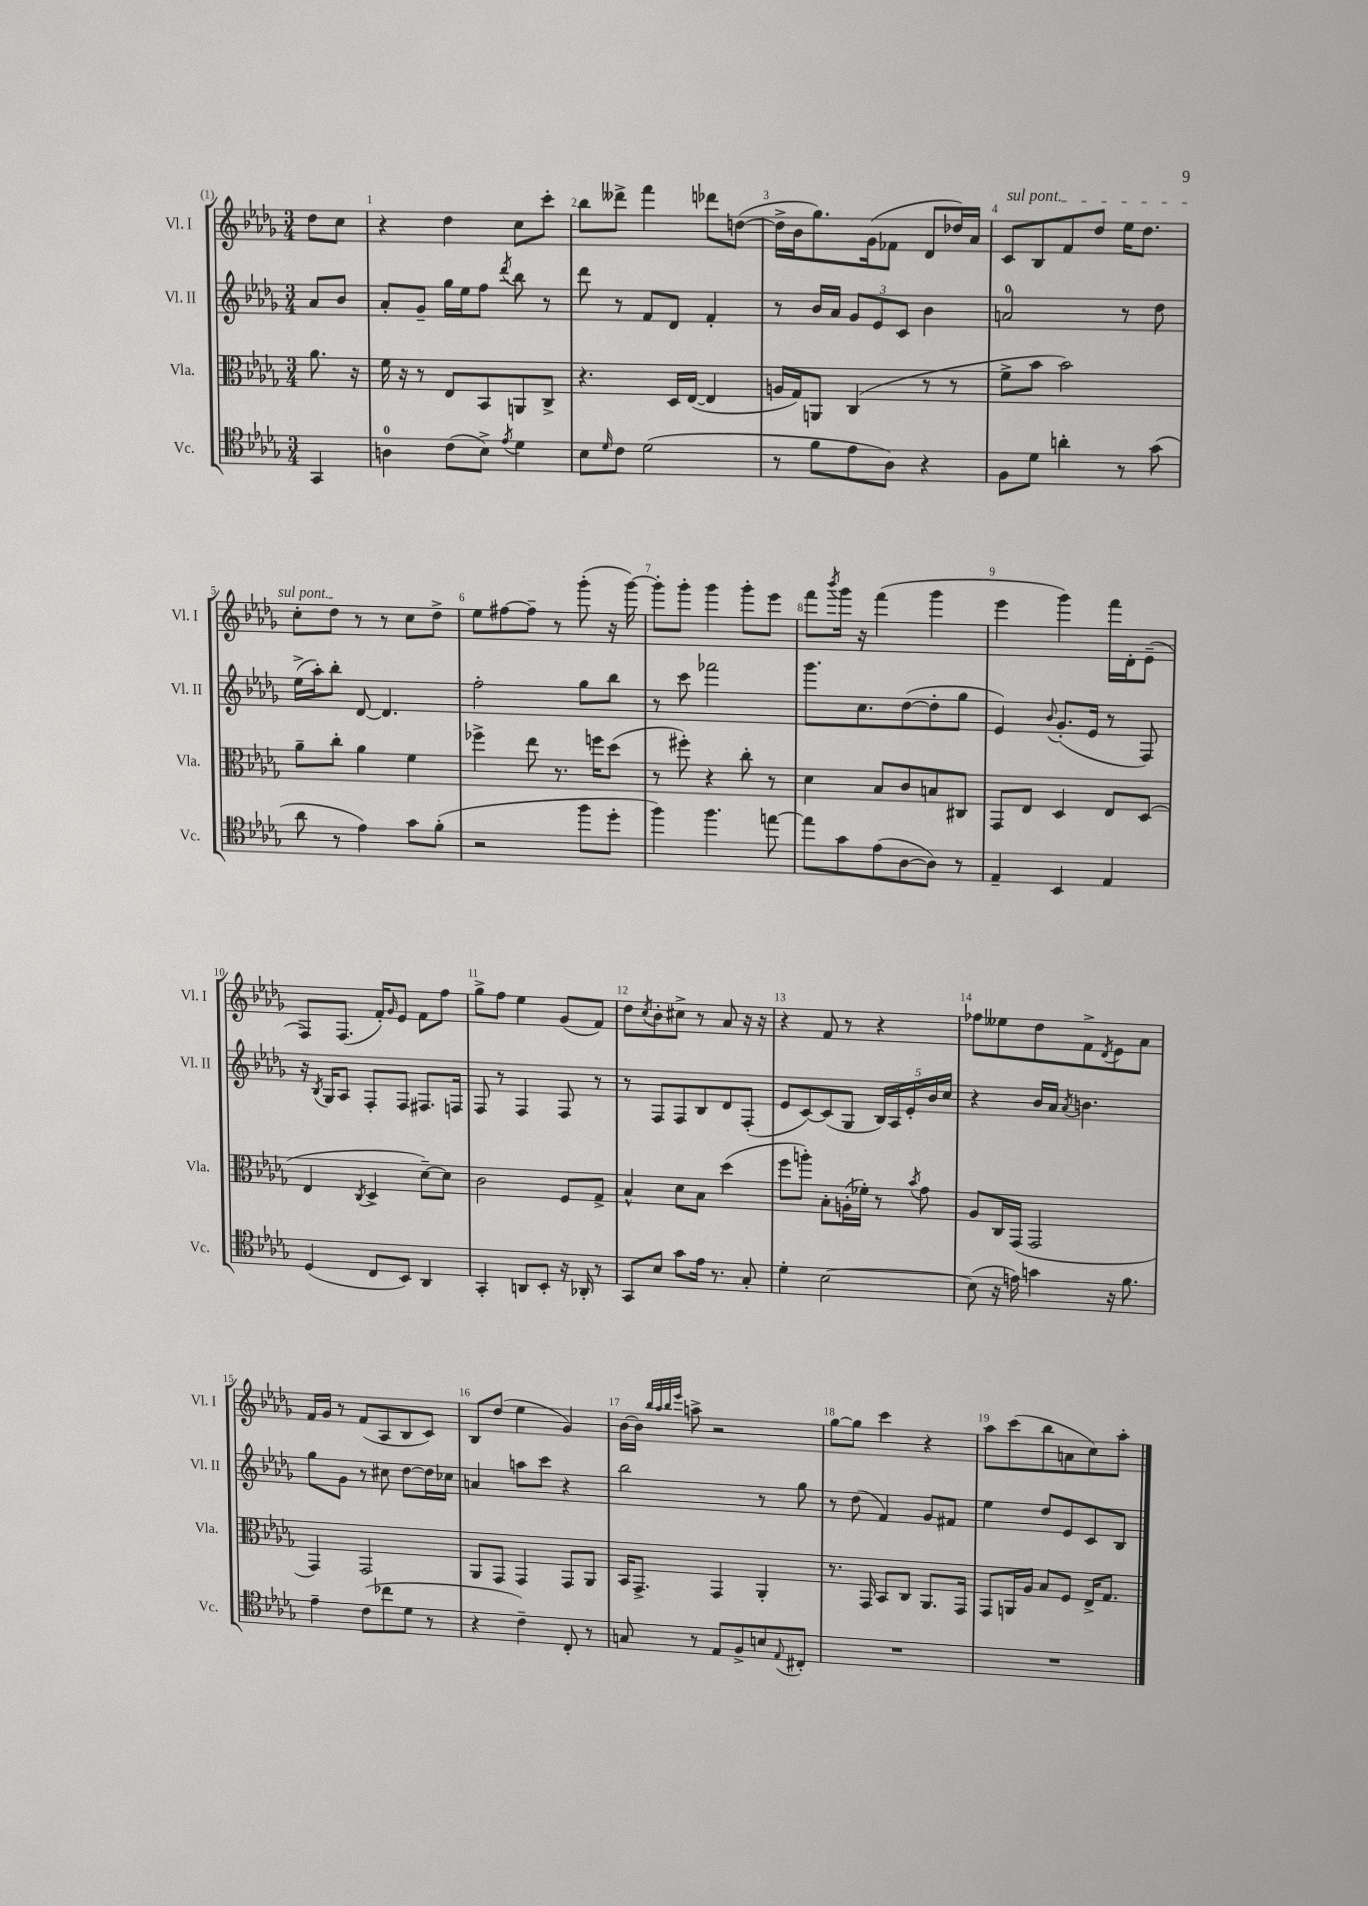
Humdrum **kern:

**kern	**kern	**kern	**kern
*part4	*part3	*part2	*part1
*staff4	*staff3	*staff2	*staff1
*I"Vc.	*I"Vla.	*I"Vl. II	*I"Vl. I
*I'Vc.	*I'Vla.	*I'Vl. II	*I'Vl. I
*clefC4	*clefC3	*clefG2	*clefG2
*k[b-e-a-d-g-]	*k[b-e-a-d-g-]	*k[b-e-a-d-g-]	*k[b-e-a-d-g-]
*M3/4	*M3/4	*M3/4	*M3/4
=	=	=	=
4GG-/	8.a-\	8a-/L	8dd-\L
.	.	8b-/J	8cc\J
.	16r	.	.
=1	=1	=1	=1
4An\	16f\	8a-'/L	4r
.	16r	.	.
.	8r	8g-~/J	.
(8c\L	8E-/L	16gg-\LL	4dd-\
.	.	16ee-\J	.
8B-^\J)	8BB-/	8ff\J	.
8qe-/	.	8qddd-/	.
4d-\	8AAn/	8bb-\	8cc\L
.	8C^/J	8r	8ccc'\J
=2	=2	=2	=2
8B-\L	4.r	8ddd-\	8bb-\L
16qqd-/	.	.	.
8c\J	.	8r	8ddd--X^\J
(2d-\	.	8f/L	4fff\
.	16D-/LL	8d-/J	.
.	([16E-/JJ	.	.
.	4E-/]	4f'/	8ddd-X\L
.	.	.	([8ddn\J
=3	=3	=3	=3
8r	16An/LL	8r	16dd^\LL]
.	16G-/J)	.	16b-\J
8f\L	8AAn/J	16b-/LL	8.gg-\)
.	.	16a-/JJ	.
8e-\	(4C/	12g-/L	.
.	.	.	(16g-\k
.	.	12e-/	.
8A-\J)	.	.	8f-X\J
.	.	12c/J	.
4r	8r	4b-\	8d-/L
.	8r	.	16dd-X/L)
.	.	.	16a-/JJ
=4	=4	=4	=4
!	!	!	!LO:TX:a:i:t=sul pont.
8F\L	8f^\L	2an/	8c/L
8d-\J	8b-\J	.	8B-/
4an'\	2b-\)	.	8f/
.	.	.	8dd-/J
8r	.	8r	16ee-\KL
.	.	.	8.dd-\J
(8g-\	.	8dd-\	.
!!LO:LB:g=z
=5	=5	=5	=5
8a-\	8a-~\L	(16ee-^\LL	8cc'\L
.	.	16aa-'\J)	.
8r	8cc'\J	8bb-'\J	8dd-\J
4e-\)	4a-\	[8d-/	8r
.	.	4.d-/]	8r
8g-\L	4f\	.	8cc\L
(8f'\J	.	.	8dd-^\J
=6	=6	=6	=6
2r	4ff-X^\	2ff'\	8ee-\L
.	.	.	[8ff#X\
.	8ee-\	.	8ff#~\J]
.	8.r	.	8r
8ff\L	.	8gg-\L	(8ggg-'\
.	16ffn\KL	.	.
8dd-'\J	(8dd-\J	8bb-\J	16r
.	.	.	[16ggg-\)
=7	=7	=7	=7
4ff\)	8r	8r	8ggg-'\L]
.	8ff#X'\)	8ccc\	8ggg-'\J
4.ff\	4r	2fff-X\	4ggg-\
.	8cc'\	.	8ggg-'\L
[8een\	8r	.	8eee-\J
=8	=8	=8	=8
8ee\L]	4d-\	8.ggg-\L	8fff\L
.	.	.	8qbbb-/
8g-\	.	.	16ggg-\Jk
.	.	8.cc\	16r
(8e-\	8B-/L	.	(4fff\
[8A-\	8c/	([8dd-\	.
8A-\J])	8Bn/	8dd-'\]	4ggg-\
8r	8C#X/J	8gg-\J	.
=9	=9	=9	=9
4E-~/	8GG-/L	4e-/)	4eee-\
.	8E-/J	.	.
.	.	8qqb-/	.
4BB-/	4D-/	(8.g-'/L	4ggg-\)
.	.	16e-/Jk	.
4E-/	8E-/L	8r	16fff\LL
.	.	.	16d-'\J
.	(8D-/J	8F/)	(8e-~\J
!!LO:LB:g=z
=10	=10	=10	=10
(4D-/	4E-/	16r	8F/L)
.	.	8qB-/	.
.	.	16G-/KL	.
.	.	8A-/J	(8.F/J
.	8qC/	.	.
8C/L	4D-^/	8F'/L	.
.	.	.	16f'/KL)
.	.	.	16qqg-/
8BB-/J)	.	8F/J	8e-/J
4AA-/	[8d-~\L)	8.F#X/L	8f\L
.	8d-\J]	.	8ff\J
.	.	16Fn/Jk	.
=11	=11	=11	=11
4GG-'/	2c\	8F/	8gg-^\L
.	.	8r	8ff\J
8AAn/L	.	4F/	4ee-\
8BB-'/J	.	.	.
16r	8F/L	8F/	(8g-/L
16AA-X'/	.	.	.
8r	8G-^/J	8r	8f/J)
=12	=12	=12	=12
8GG-/L	4B-^^/	8r	8dd-\L
.	.	.	8qcc/
8B-/J	.	8F/L	8b-'\
8g-\L	8d-\L	8F/	8cc#X^\J
16e-\Jk	8B-\J	8B-/	8r
8.r	.	.	.
.	(4dd-\	8d-/	8a-/
8G-'/	.	(8F'/J	16r
.	.	.	16r
=13	=13	=13	=13
4d-'\	8ff\L	8e-/L	4r
.	8aan'\J)	[8c/)	.
[2B-\	8B-'\L	(8c/]	8f/
.	(16An'\L	8G-/J	8r
.	16f-X'\JJ)	.	.
.	8r	20B-/LL)	4r
.	.	20A-/	.
.	.	20e-'/	.
.	8qb-/	.	.
.	8g-\	.	.
.	.	20b-/	.
.	.	20cc/JJ	.
=14	=14	=14	=14
(8B-\]	8A-/L	4r	8ff-X\L
16r	16C/L	.	8ee--X\
16en\)	(16GG-/JJ	.	.
4gn\	2GG-/	16b-/LL	8dd-\
.	.	16a-/JJ	.
.	.	8qa-/	.
.	.	4.bn\	8f^\
.	.	.	8qd-/
16r	.	.	8e-\
8.f\	.	.	.
.	.	.	8a-\J
!!LO:LB:g=z
=15	=15	=15	=15
4e-~\	4GG-/)	8gg-\L	16f/LL
.	.	.	16g-/JJ
.	.	8g-\J	8r
(8c\L	2GG-/	8r	(8f/L
8cc-X\	.	8cc#X\	8A-/
8d-\J	.	[8dd-\L	8B-/
8r	.	16dd-\L]	8c/J)
.	.	16cc-X\JJ	.
=16	=16	=16	=16
4r	8AA-/L	4an/	8B-/L
.	8GG-/J	.	(8dd-/J
4c~\)	4GG-/	8aan\L	4ee-\
.	.	8ccc\J	.
8C'/	8GG-/L	4r	4g-/)
8r	8AA-/J	.	.
=17	=17	=17	=17
8Gn/	16BB-/KL	2bb-\	[16b-\LL
.	8.GG-^/J	.	16b-\JJ]
.	.	.	32qqbb-/LLL
.	.	.	32qqaa-/
.	.	.	32qqbb-/
.	.	.	32qqeee-/JJJ
8r	.	.	8aan^\
8E-/L	4GG-/	.	2r
8F^/	.	.	.
8Bn/	4AA-'/	8r	.
8qqE-/	.	.	.
8C#X'/J	.	8gg-\	.
=18	=18	=18	=18
2.r	8.r	8r	[8gg-\L
.	.	(8dd-\	8gg-\J]
.	16GG-/	.	.
.	8BB-/L	4f/)	4ccc\
.	8C/J	.	.
.	8.AA-/L	8g-/L	4r
.	.	8f#X/J	.
.	16GG-/Jk	.	.
=19	=19	=19	=19
2.r	8GG-/L	4ee-\	8aa-\L
.	16AAn/L	.	(8ccc\
.	16A-/JJ	.	.
.	8B-/L	8dd-/L	8bb-\
.	8F/J	8e-/	8an\
.	16E-^/KL	8c/	8cc\)
.	8.G-/J	.	.
.	.	8B-/J	8aa-'\J
==	==	==	==
*-	*-	*-	*-
